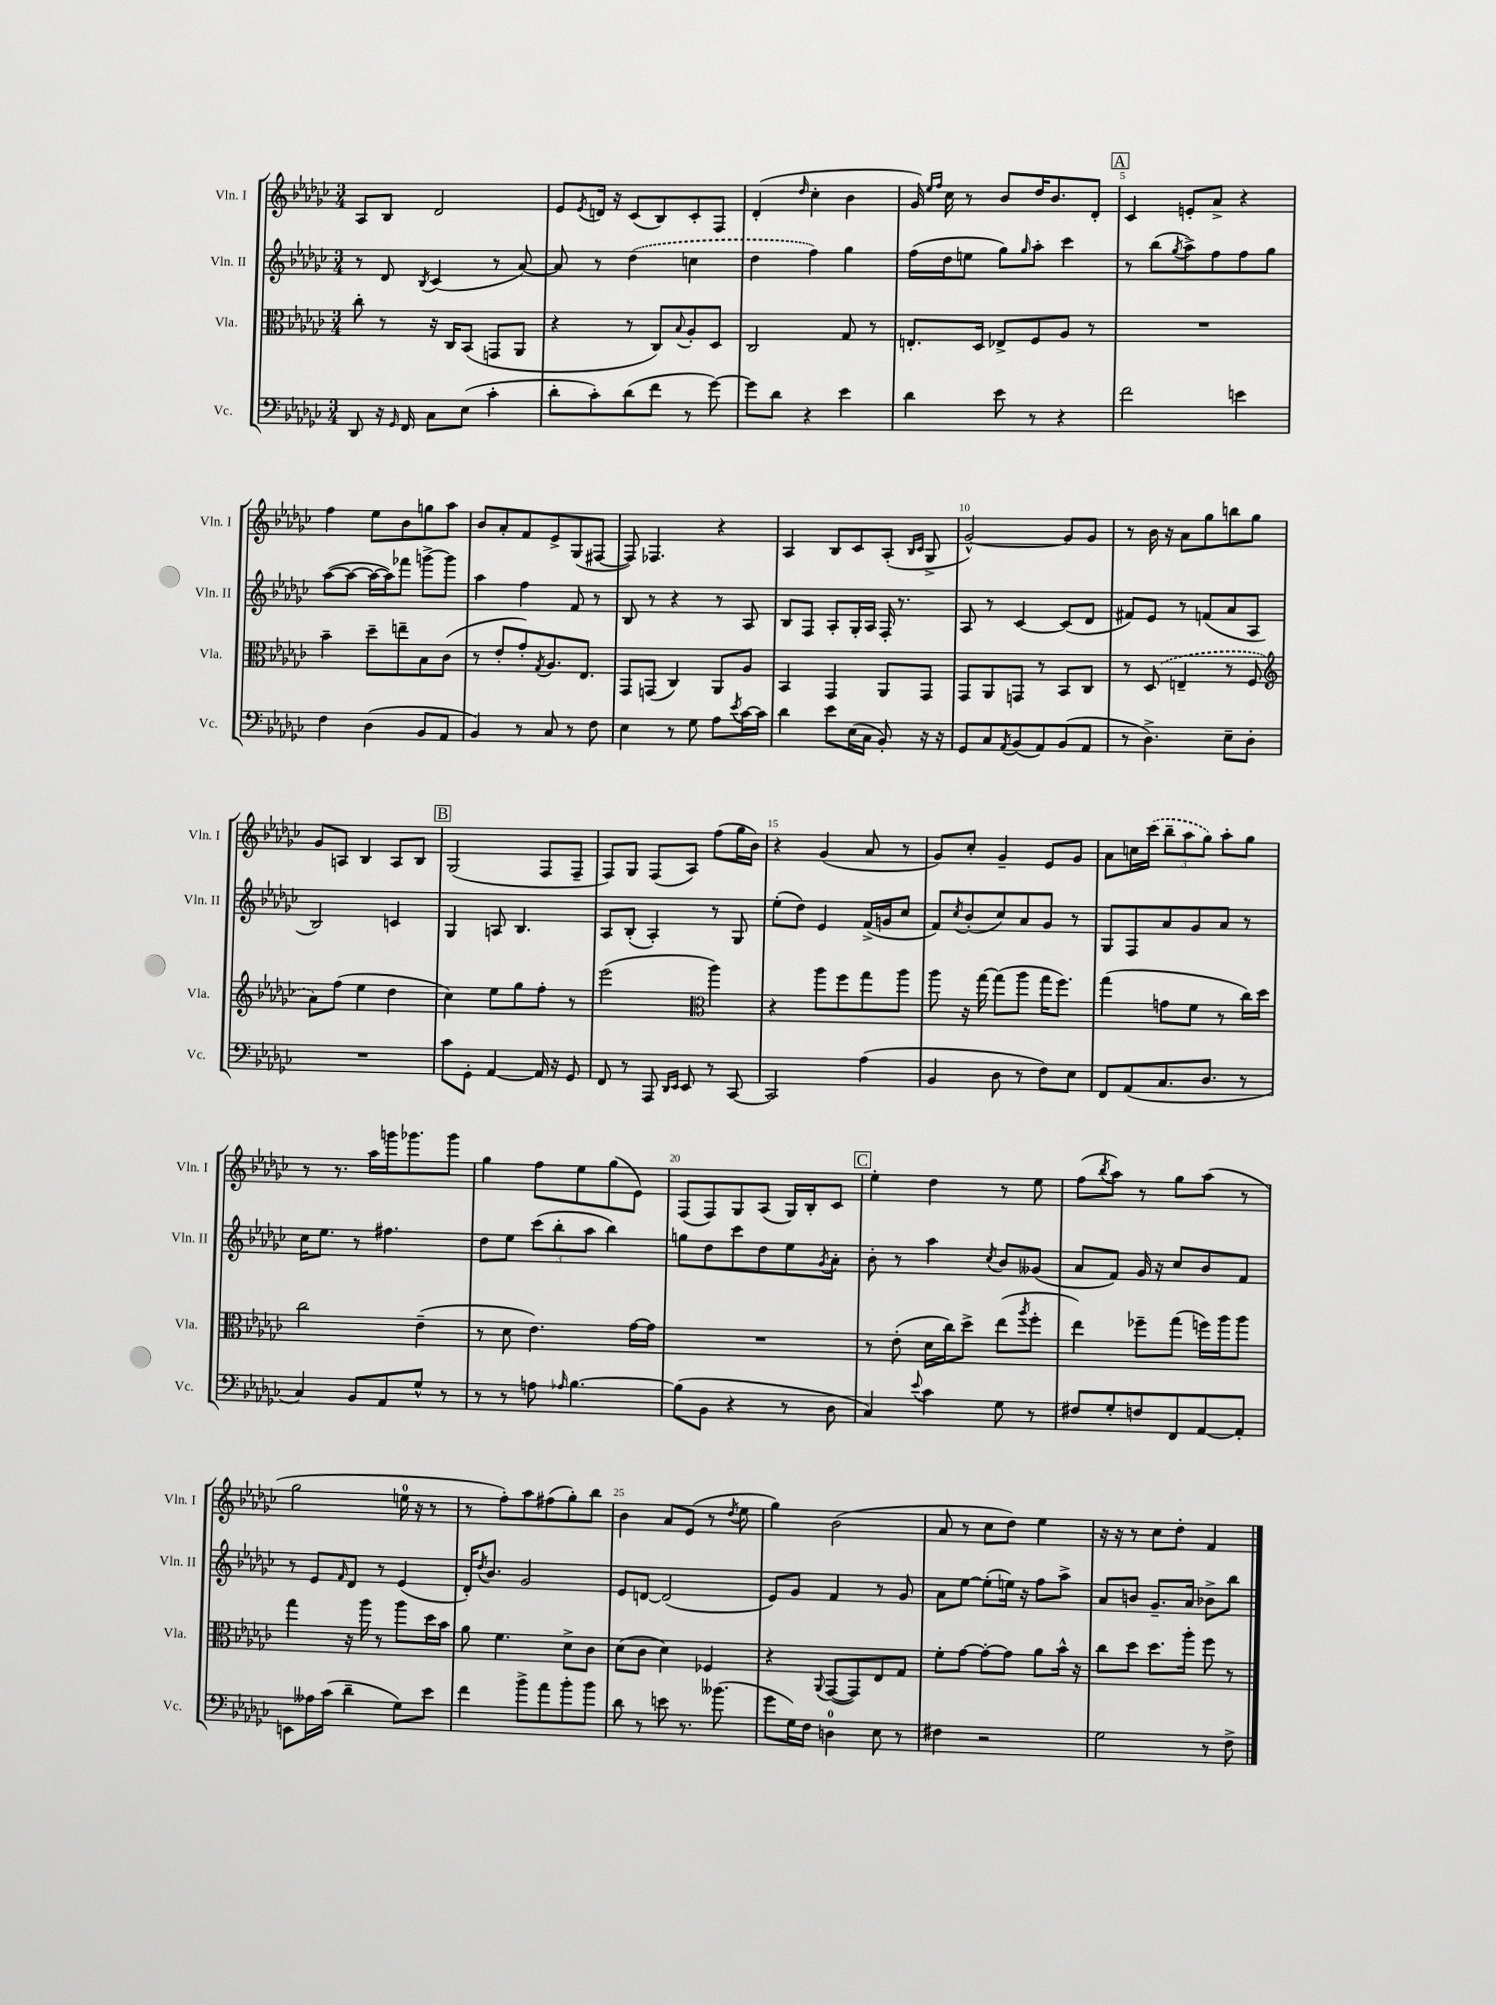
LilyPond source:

<<
\new StaffGroup <<
\new Staff = "s0" \with { instrumentName = "Vln. I" shortInstrumentName = "Vln. I" } {
    \clef treble \key ges \major \numericTimeSignature \time 3/4
    aes8 bes8 des'2 |
    ees'8 \acciaccatura { ees'8 } d'16 r16 ces'8( bes8) ces'8-. f8 |
    des'4-.( \grace { des''16 } ces''4-. bes'4 |
    ges'16) \grace { ees''16 f''16 } ces''16 r8 bes'8 des''16 bes'8. des'8-. |
    \mark \markup { \box "A" } ces'4 e'8-. aes'8-> r4 |
    f''4 ees''8 bes'8 g''8 aes''8 |
    bes'8 aes'8-. f'8 ees'8-> ges8( fis8~ |
    fis8) fes4. r4 |
    aes4 bes8 ces'8 aes8-.( \grace { bes16 ces'16 } ges8-> |
    ges'2~-^) ges'8 ges'8 |
    r8 bes'16 r16 aes'8 ges''8 b''8 ges''8 |
    ges'8 a8 bes4 a8 bes8 |
    \mark \markup { \box "B" } ges2( f8 f8-- |
    f8) ges8 f8( aes8) f''8( ges''16 bes'16) |
    r4 ges'4( aes'8 r8 |
    ges'8) ces''8-. ges'4-- ees'8 ges'8 |
    aes'8 c''16 \once \slurDashed ces'''16( \tuplet 3/2 { bes''8-- aes''8 ges''8) } aes''8-. ges''8 |
    r8 r8. aes''16 g'''16 ges'''8. ges'''8 |
    ges''4 f''8 ees''8 ges''8( ees'8) |
    f8( f8) ges8 aes8( ges16) bes16-. ces'8 |
    \mark \markup { \box "C" } ees''4-. des''4 r8 ees''8 |
    f''8( \acciaccatura { bes''8 } aes''8) r8 ges''8 aes''8( r8 |
    ges''2 e''16-0 r16 r8 |
    r8 f''8-.) aes''8 fis''8( ges''8-.) bes''8 |
    bes'4 aes'8 ees'8( r8 \acciaccatura { des''8 } ees''8 |
    ges''4) bes'2( |
    aes'8 r8 ces''8 des''8) ees''4 |
    r16 r16 r8 ces''8 des''8-. f'4 \bar "|." |
}
\new Staff = "s1" \with { instrumentName = "Vln. II" shortInstrumentName = "Vln. II" } {
    \clef treble \key ges \major \numericTimeSignature \time 3/4
    r8 des'8 \acciaccatura { bes8 } ces'4( r8 aes'8~) |
    aes'8 r8 \once \slurDashed des''4( c''4 |
    des''4 f''4) ges''4 |
    f''16( des''16 e''8 ges''8) \grace { ges''16 } aes''8-. ces'''4 |
    \mark \markup { \box "A" } r8 bes''8( \acciaccatura { ges''8 } aes''8->) f''8 f''8 ges''8 |
    aes''8~( aes''8~ aes''16~ aes''16) fes'''8 g'''8~-> g'''8 |
    aes''4 f''4 f'8 r8 |
    bes8 r8 r4 r8 aes8 |
    bes8 f8 aes8-. ges16-. aes16 f16-. r8. |
    aes8 r8 ces'4~ ces'8( des'8 |
    fis'8) ees'8 r8 f'8( aes'8 aes8 |
    bes2) c'4 |
    \mark \markup { \box "B" } ges4 a8 bes4. |
    aes8 bes8-.( aes4-.) r8 ges8 |
    ees''8-.( des''8) ees'4 f'16->( g'16 ces''8 |
    f'8) \acciaccatura { ces''8 } bes'8-.( ces''8) aes'8 ges'8 r8 |
    ges8 f8 aes'8 ges'8 aes'8 r8 |
    ces''16 ees''8. r8 fis''4. |
    des''8 ees''8 \tuplet 3/2 { ces'''8( bes''8-. aes''8 } bes''4) |
    g''8 des''8 ces'''8 des''8 ees''8 \acciaccatura { ges'8 } aes'8-. |
    \mark \markup { \box "C" } bes'8-. r8 aes''4 \acciaccatura { ces''8 } bes'8 geses'8( |
    aes'8 f'8) ges'16 r16 ces''8 bes'8 f'8 |
    r8 ees'8 \grace { f'16 } des'8 r8 ees'4( |
    des'16-.) \acciaccatura { des''8 } bes'8. ges'2 |
    ees'8 d'8~ d'2( |
    ees'8) ges'8 f'4 r8 ges'8 |
    aes'8 ees''8~ ees''8-.( e''16) r16 f''8 aes''8-> |
    aes'8 b'8 ges'8.-- aes'16 bes'8-> bes''8 \bar "|." |
}
\new Staff = "s2" \with { instrumentName = "Vla." shortInstrumentName = "Vla." } {
    \clef alto \key ges \major \numericTimeSignature \time 3/4
    ces''8-. r8 r16 ces16 bes,8( g,8 aes,8 |
    r4 r8 ces8) \appoggiatura { bes8 } aes8-. des8 |
    ces2 ges8 r8 |
    e8.-. des16 ees8-> f8 aes8 r8 |
    \mark \markup { \box "A" } R2. |
    bes'4-- des''8-- e''8-- bes8 ces'8( |
    r8 ees'8-. ges'8-.) \acciaccatura { ges8 } aes8. ees8. |
    ges,8 g,8( ces4) aes,8 aes8 |
    bes,4 ges,4 aes,8 ges,8 |
    ges,8 aes,8 g,8 r8 bes,8 ces8 |
    r8 \once \slurDashed des8( e4-- r8 f8 |
    \clef treble aes'8) f''8( ees''4 des''4 |
    \mark \markup { \box "B" } ces''4) ees''8 ges''8 f''8-. r8 |
    ees'''2( \clef alto aes''4) |
    r4 aes''8 f''8 ges''8 aes''8 |
    aes''8 r16 ges''16~ ges''8( aes''8 ges''16 f''8.) |
    ges''4( g'8 f'8 r8 ces''16) des''16 |
    ces''2 ees'4--( |
    r8 des'8 ees'4.) ges'16~ ges'16 |
    R2. |
    \mark \markup { \box "C" } r8 ees'8-.( des'16 ces''16) des''8-> ees''8( \acciaccatura { aes''8 } f''8-. |
    ees''4) fes''8-- ges''8( f''16) aes''16 aes''8 |
    ges''4 r16 aes''16 r8 aes''8 des''16 bes'16 |
    aes'8 f'4. des'8-> ces'8 |
    des'8( ces'8 des'4) fes4 |
    r4 \appoggiatura { aes,8 } ges,8~( ges,8) ees8 ges8 |
    f'8-. ges'8~ ges'8~-. ges'8 aes'8 bes'16-^ r16 |
    ces''8 des''8 des''8. aes''16-. f''8 r8 \bar "|." |
}
\new Staff = "s3" \with { instrumentName = "Vc." shortInstrumentName = "Vc." } {
    \clef bass \key ges \major \numericTimeSignature \time 3/4
    des,8 r16 \grace { ges,16 } f,16 ces8 ees8( ces'4-. |
    des'8-. ces'8-.) des'8( f'8 r8 ges'8~) |
    ges'8 des'8 r4 ees'4 |
    des'4 ees'8 r8 r4 |
    \mark \markup { \box "A" } f'2 e'4 |
    f4 des4( bes,8 aes,8 |
    bes,4) r8 ces8 r8 f8 |
    ees4 r8 ges8 aes8 \acciaccatura { ees'8 } ces'16~ ces'16 |
    des'4 ees'8 ees16( ces16 bes,8-.) r16 r16 |
    ges,8 ces8 \acciaccatura { aes,8 } bes,8( aes,8) bes,8( aes,8 |
    r8 des4.->) ees8-- des8-. |
    R2. |
    \mark \markup { \box "B" } ces'8 ges,8-. aes,4~ aes,16 r16 ges,8 |
    f,8 r8 aes,,8 \grace { des,16 ees,16 } ees,8 r8 ces,8~ |
    ces,2 aes4( |
    bes,4 des8 r8 f8) ees8 |
    f,8 aes,8( ces8. des8. r8 |
    ces4) bes,8 aes,8 ges8-^ r8 |
    r8 r8 a8 \grace { aes16 } bes4.~ |
    bes8( bes,8 r4 r8 des8 |
    \mark \markup { \box "C" } ces4) \appoggiatura { ees'8 } ces'4 ges8 r8 |
    fis8 ges8-. f8 f,8 aes,8~ aes,8-. |
    e,8 aeses16 ces'16( des'4-- ges8) ees'8 |
    f'4 bes'8-> aes'8 bes'8-. bes'8 |
    des'8 r8 e'8 r8. beses'8.( |
    ges'8 ges16) f16 d4-0 ees8 r8 |
    fis4 r2 |
    ges2 r8 f8-> \bar "|." |
}
>>
>>
\layout { \context { \Score \override BarNumber.break-visibility = ##(#f #t #t) barNumberVisibility = #(every-nth-bar-number-visible 5) } }
